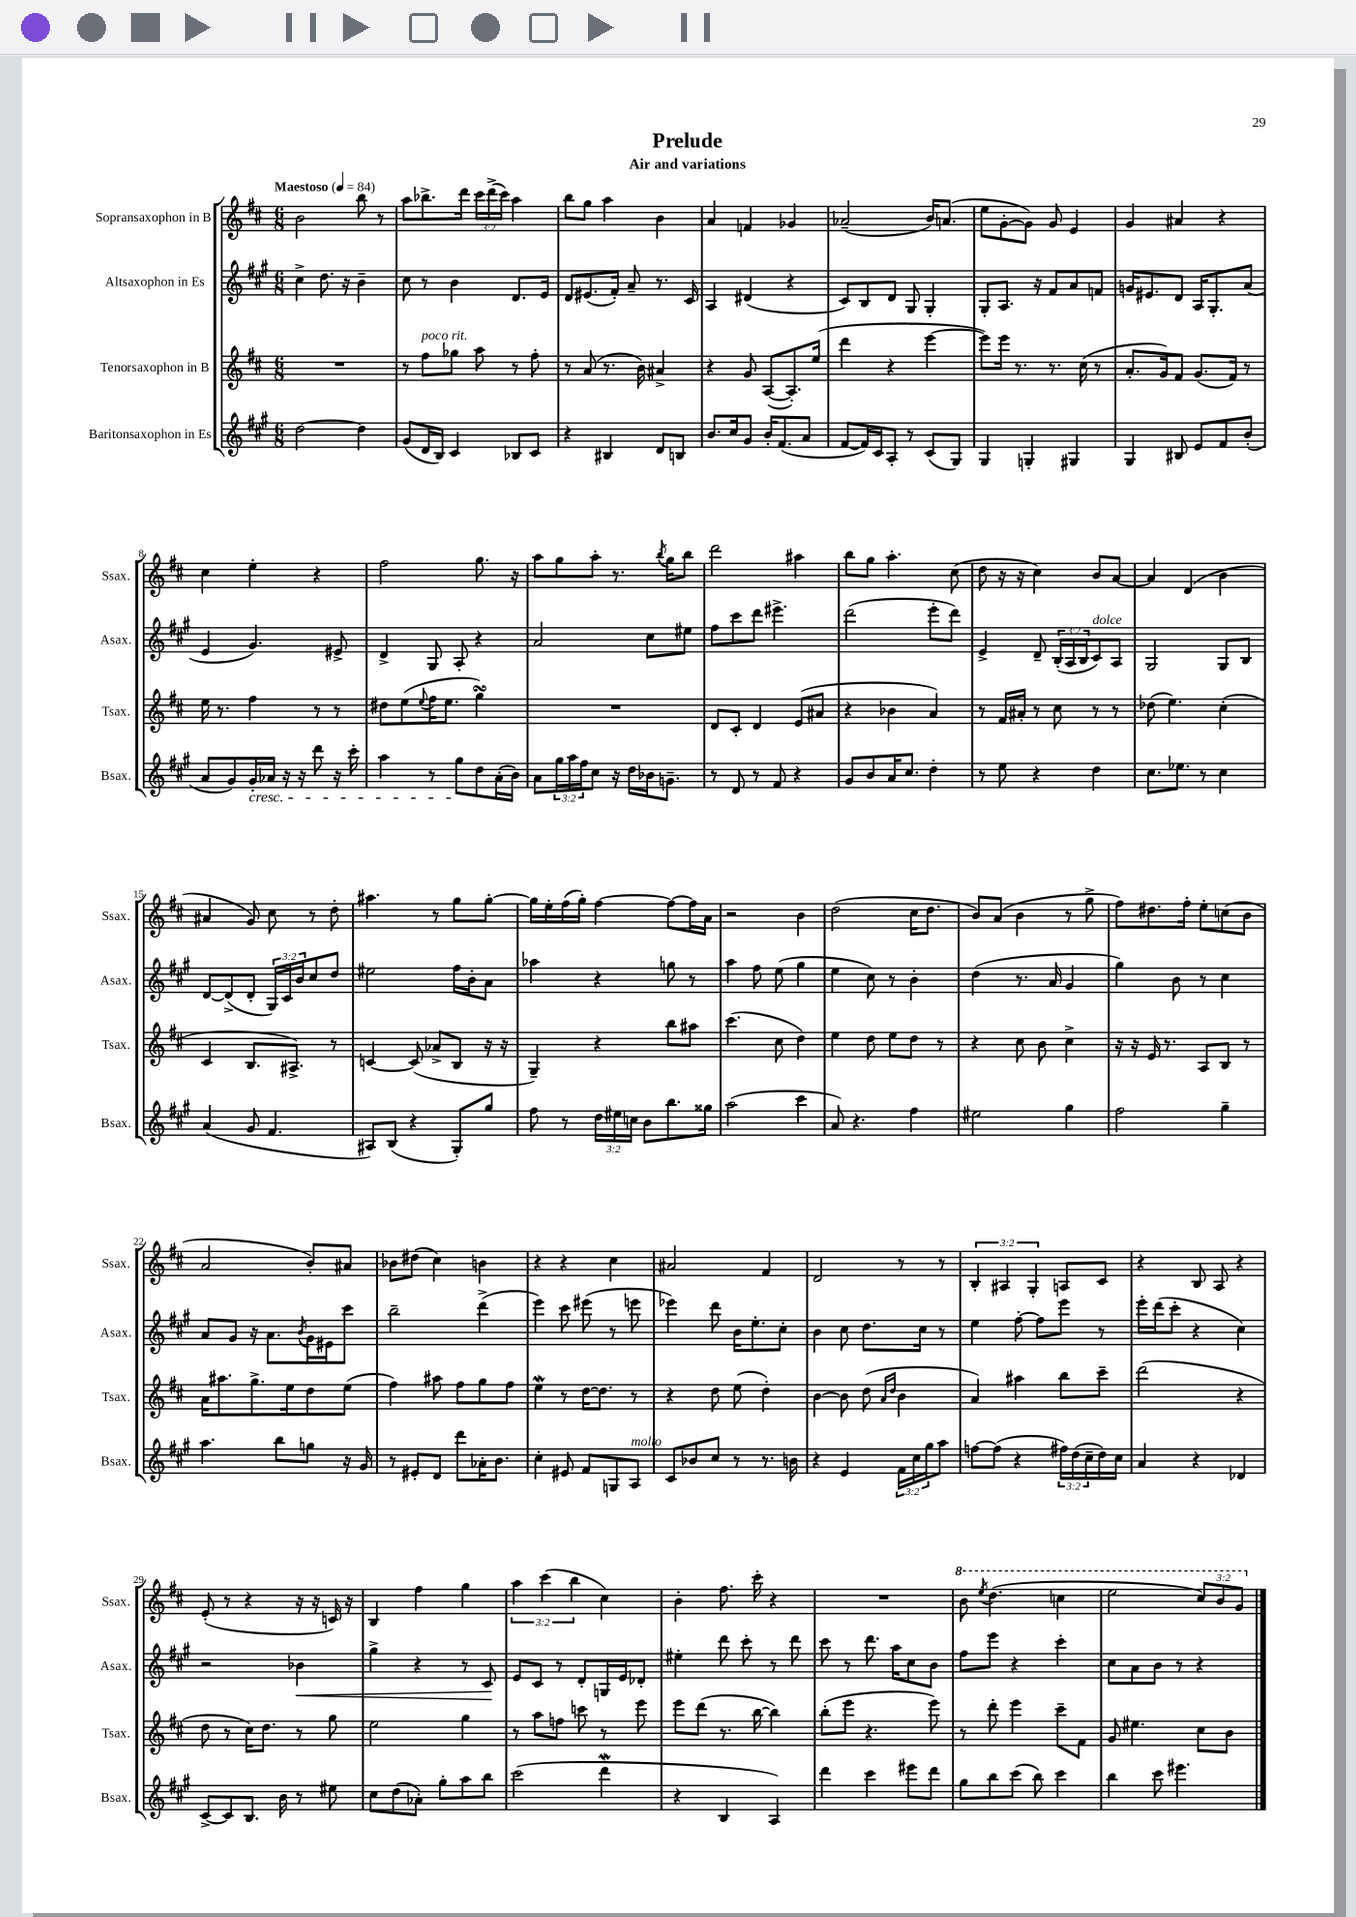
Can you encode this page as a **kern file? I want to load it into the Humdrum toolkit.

**kern	**kern	**kern	**dynam	**kern
*part4	*part3	*part2	*part2	*part1
*staff4	*staff3	*staff2	*staff2	*staff1
*I"Baritonsaxophon in Es	*I"Tenorsaxophon in B	*I"Altsaxophon in Es	*	*I"Sopransaxophon in B
*I'Bsax.	*I'Tsax.	*I'Asax.	*	*I'Ssax.
*clefG2	*clefG2	*clefG2	*	*clefG2
*k[f#c#g#]	*k[f#c#]	*k[f#c#g#]	*	*k[f#c#]
*M6/8	*M6/8	*M6/8	*	*M6/8
*MM84	*MM84	*MM84	*	*MM84
=1	=1	=1	=1	=1
!	!	!	!	!LO:TX:a:B:t=Maestoso
[2dd\	2.r	4cc#^\	.	2b\
.	.	8.dd\	.	.
.	.	16r	.	.
4dd\]	.	4b~\	.	8bb\
.	.	.	.	8r
=2	=2	=2	=2	=2
(8g#/L	8r	8cc#\	.	8aa\L
!	!LO:TX:a:i:t=poco rit.	!	!	!
16d/L	8ff#\L	8r	.	8.bb-X^\
16B/JJ)	.	.	.	.
4c#/	8gg-X\J	4b\	.	.
.	.	.	.	16ddd\Jk
.	8aa\	.	.	24ccc#\LL
.	.	.	.	(24ddd^\
.	.	.	.	24ccc#\JJ)
8B-X/L	8r	8.d/L	.	4aa\
8c#/J	8ff#'\	.	.	.
.	.	16e/Jk	.	.
=3	=3	=3	=3	=3
4r	8r	8d/L	.	8bb\L
.	(8a/	(8.e#X/	.	8gg\J
4B#X/	8.r	.	.	4aa\
.	.	16f#'/Jk)	.	.
.	.	8a~/	.	.
.	16b\)	.	.	.
8d/L	4a#X^/	8.r	.	4b\
8Bn/J	.	.	.	.
.	.	16c#/	.	.
=4	=4	=4	=4	=4
8.b/L	4r	4A/	.	4a/
16cc#/k	.	.	.	.
8g#/J	8g/	(4d#X/	.	4fn/
16b'/KL	([8A/L	.	.	.
(8.f#/	.	.	.	.
.	8.A'/])	4r	.	4g-X/
8a/J	.	.	.	.
.	(16ee/Jk	.	.	.
=5	=5	=5	=5	=5
[8f#/L	4ddd\	8c#/L)	.	(2a-X~/
16f#/L])	.	8B/	.	.
16c#/J	.	.	.	.
8A'/J	4r	8d/J	.	.
8r	.	8G#/	.	.
(8c#/L	[4eee\	4G#'/	.	16b/KL)
.	.	.	.	(8.an/J
8G#/J)	.	.	.	.
=6	=6	=6	=6	=6
4G#/	8eee\L])	8G#'/L	.	8ee\L
.	16eee\Jk	8.A/J	.	[8g'\
.	8.r	.	.	.
4Gn'/	.	.	.	8g\J])
.	.	16r	.	.
.	8.r	8f#/L	.	8g/
4G#X/	.	8a/	.	4e/
.	(16cc#\	.	.	.
.	8r	8fn/J	.	.
=7	=7	=7	=7	=7
4G#/	8.a'/L	16gn/KL	.	4g/
.	.	8.e#X/	.	.
.	16g/k)	.	.	.
8B#X/	8f#/J	8d/J	.	4a#X/
8e/L	(8.g/L	16A/KL	.	.
.	.	8.G#'/	.	.
8f#/	.	.	.	4r
.	16f#/Jk)	.	.	.
(8b'/J	8r	(8a/J	.	.
!!LO:LB:g=z
=8	=8	=8	=8	=8
8a/L	16ee\	4e/	.	4cc#\
.	8.r	.	.	.
8g#/)	.	.	.	.
!LO:TX:b:i:t=cresc.	!	!	!	!
16g#'/L	4ff#\	4.g#/)	.	4ee'\
16a-X/JJ	.	.	.	.
16r	.	.	.	.
16r	.	.	.	.
8ddd\	8r	.	.	4r
16r	8r	8e#X^/	.	.
16ccc#'\	.	.	.	.
=9	=9	=9	=9	=9
4aa\	8dd#X\L	4d^/	.	2ff#\
.	(8ee\	.	.	.
.	8qqee/	.	.	.
8r	16ff#\K	8G#/	.	.
.	8.ee\J	.	.	.
8gg#\L	.	8A'/	.	.
8dd\	4ggsSSs\)	4r	.	8.gg\
(16a'\L	.	.	.	.
16b\JJ)	.	.	.	16r
=10	=10	=10	=10	=10
8a\L	2.r	2a/	.	8aa\L
24gg#\L	.	.	.	8gg\
24aa\	.	.	.	.
24ff#\J	.	.	.	.
8cc#\J	.	.	.	8aa'\J
16r	.	.	.	8.r
16dd\LL	.	.	.	.
16b-X\J	.	8cc#\L	.	.
.	.	.	.	8qbb/
8.gn~\J	.	.	.	16gg\KL
.	.	8ee#X\J	.	8bb\J
=11	=11	=11	=11	=11
8r	8d/L	8ff#\L	.	2ddd\
8d/	8c#'/J	8ccc#\	.	.
8r	4d/	8ddd\J	.	.
8f#/	.	4.eee#X^\	.	.
4r	(8e/L	.	.	4aa#X\
.	8a#X/J	.	.	.
=12	=12	=12	=12	=12
8g#/L	4r	(2ddd\	.	8bb\L
8b/	.	.	.	8gg\J
16a/K	4b-X\	.	.	4.aa'\
8.cc#/J	.	.	.	.
4dd'\	4a/)	8eee'\L	.	.
.	.	8ddd\J)	.	(8cc#\
=13	=13	=13	=13	=13
8r	8r	4e^/	.	8dd\
8ee\	16f#/LL	.	.	16r
.	16a#X'/JJ	.	.	16r
4r	8r	8d~/	.	4cc#\)
.	8cc#\	(24B'/LL	.	.
.	.	24A/	.	.
.	.	24B/J	.	.
!	!	!LO:TX:a:i:t=dolce	!	!
4dd\	8r	8c#/)	.	8b/L
.	8r	8A/J	.	[8a/J
=14	=14	=14	=14	=14
8.cc#\L	(8dd-X\	2G#/	.	4a/]
.	4.ee\)	.	.	.
8.ee-X\J	.	.	.	.
.	.	.	.	(4d/
8r	.	.	.	.
4cc#\	(4cc#'\	8G#/L	.	4b\
.	.	8B/J	.	.
!!LO:LB:g=z
=15	=15	=15	=15	=15
(4a/	4c#/	[8d/L	.	4a#X/
.	.	(8d^/]	.	.
8g#/	8.B/L	8d'/J	.	8g/)
4.f#/	.	24G#/LL)	.	8cc#\
.	.	24c#/	.	.
.	8.A#X^/J)	.	.	.
.	.	24b/J	.	.
.	.	8cc#/	.	8r
.	8r	8dd/J	.	8dd'\
=16	=16	=16	=16	=16
8A#X/L)	[4cn/	2ee#X\	.	4.aa#X\
(8B/J	.	.	.	.
4r	(8c/]	.	.	.
.	8a-X^/L	.	.	8r
8G#'/L)	8B/J	16ff#\LL	.	8gg\L
.	.	16b'\J	.	.
8gg#/J	16r	8a\J	.	[8gg'\J
.	16r	.	.	.
=17	=17	=17	=17	=17
8ff#\	4G~/)	4aa-X\	.	16gg\LL]
.	.	.	.	16ee'\
8r	.	.	.	(16ff#\
.	.	.	.	16gg'\JJ)
24dd\LL	4r	4r	.	[4ff#\
24ee#X\	.	.	.	.
24ccn\JJ	.	.	.	.
8b\L	.	.	.	.
8.bb\	8bb\L	8ggn\	.	8ff#\L_
.	8aa#X\J	8r	.	16ff#\L]
16gg##X\Jk	.	.	.	16a\JJ
=18	=18	=18	=18	=18
(2aa\	(4.ccc#\	4aa\	.	2r
.	.	8ff#\	.	.
.	8cc#\	(8ee\	.	.
4ccc#\	4dd\)	4gg#\	.	4b\
=19	=19	=19	=19	=19
8a/)	4ee\	4ee\	.	(2dd\
4.r	.	.	.	.
.	8dd\	8cc#\)	.	.
.	8ee\L	8r	.	.
4ff#\	8dd\J	4b'\	.	16cc#\KL
.	.	.	.	8.dd\J
.	8r	.	.	.
=20	=20	=20	=20	=20
2ee#X\	4r	(4dd\	.	8b/L)
.	.	.	.	(8a/J
.	8cc#\	8.r	.	4b\
.	8b\	.	.	.
.	.	16a/	.	.
4gg#\	4cc#^\	4g#/	.	8r
.	.	.	.	8gg^\
=21	=21	=21	=21	=21
2ff#\	16r	4gg#\)	.	8ff#\L)
.	16r	.	.	.
.	16e/	.	.	8.dd#X\
.	8.r	.	.	.
.	.	8b\	.	.
.	.	.	.	16ff#'\Jk
.	8A/L	8r	.	8ee'\L
4gg#~\	8B/J	4cc#\	.	(8ccn\
.	8r	.	.	8b\J
!!LO:LB:g=z
=22	=22	=22	=22	=22
4.aa\	16a\KL	8a/L	.	2a/
.	8.aa#X\	.	.	.
.	.	8g#/J	.	.
.	8.gg^\	16r	.	.
.	.	8.a\L	.	.
8bb\L	.	.	.	.
.	16ee\k	.	.	.
.	.	8qb/	.	.
8ggn\J	8dd\	16g#\L	.	8b'/L)
.	.	16e#X\J	.	.
16r	(8ee\J	8ccc#\J	.	8a#X/J
16g#/	.	.	.	.
=23	=23	=23	=23	=23
8r	4ff#\)	2bb~\	.	8b-X\L
8e#X'/L	.	.	.	(8dd#X\J
8d/J	8aa#X\	.	.	4cc#\)
8ddd\L	8ff#\L	.	.	.
16a-X'\K	8gg\	(4ddd^\	.	4bn\
8.b\J	.	.	.	.
.	8ff#\J	.	.	.
=24	=24	=24	=24	=24
4cc#'\	4eeW\	4eee\)	.	4r
8e#X/	8r	8ccc#\	.	4r
8f#/L	[16dd\KL	(8eee#X\	.	.
.	8.dd\J]	.	.	.
8Gn/	.	8r	.	4cc#\
!LO:TX:a:i:t=molto	!	!	!	!
8A/J	8r	8eeen\	.	.
=25	=25	=25	=25	=25
8c#/L	4r	4eee-X\)	.	2a#X/
8b-X/	.	.	.	.
8cc#/J	8dd\	8ddd\	.	.
8r	(8ee\	16b\KL	.	.
.	.	8.ee'\	.	.
8.r	4dd'\)	.	.	4f#/
.	.	8cc#'\J	.	.
16bn\	.	.	.	.
=26	=26	=26	=26	=26
4r	[4b\	4b\	.	2d/
4e/	8b\]	8cc#\	.	.
.	(8dd\	8.dd\L	.	.
.	16qqa/LL	.	.	.
.	16qqdd/JJ	.	.	.
24f#\LL	4b\	.	.	8r
24cc#\	.	.	.	.
.	.	16cc#\Jk	.	.
24gg#\J	.	.	.	.
8aa\J	.	8r	.	8r
=27	=27	=27	=27	=27
[8ffn\L	4a/)	4ee\	.	6B'/
(8ff\J]	.	.	.	.
.	.	.	.	6A#X/
4r	4aa#X\	[8ff#'\	.	.
.	.	.	.	6G'/
.	.	8ff#\L]	.	.
24ff#X\LL)	8bb\L	8eee\J	.	8An/L
(24dd\	.	.	.	.
24cc#~\	.	.	.	.
16dd\)	8ccc#~\J	8r	.	8c#/J
16cc#\JJ	.	.	.	.
=28	=28	=28	=28	=28
4a/	(2ddd\	16eee'\LL	.	4r
.	.	(16ddd\J	.	.
.	.	8ccc#'\J	.	.
4r	.	4r	.	8B/
.	.	.	.	8A/
4d-X/	4r	4cc#\)	.	4r
!!LO:LB:g=z
=29	=29	=29	=29	=29
[8c#^/L	8dd\	2r	.	(8e'/
8c#/]	8r	.	.	8r
8.B/J	16cc#\KL)	.	.	4r
.	8.dd\J	.	.	.
16b\	.	.	.	.
!	!	!	!LO:HP:b	!
8r	8r	4b-X\	<	16r
.	.	.	.	16r
8ee#X\	8gg\	.	.	16cn/)
.	.	.	.	16r
=30	=30	=30	=30	=30
8cc#\L	2ee\	4gg#^\	.	4B/
(8dd\	.	.	.	.
8a-X'\J)	.	4r	.	4ff#\
8gg#'\L	.	.	.	.
8aa\	4gg\	8r	.	4gg\
8bb\J	.	8c#/	.	.
.	.	.	[	.
=31	=31	=31	=31	=31
(2ccc#\	8r	8e/L	.	6aa\
.	8aa\L	8c#/J	.	.
.	.	.	.	(6ccc#\
.	8ffn\J	8r	.	.
.	.	.	.	6bb\
.	8cccn\	8d'/L	.	.
4dddw\	8r	16Gn/L	.	4cc#\)
.	.	16e/J	.	.
.	8eee\	8d-X'/J	.	.
=32	=32	=32	=32	=32
4r	8eee\L	4ee#X'\	.	4b'\
.	(8ddd\J	.	.	.
4B/	8.r	8ddd\	.	8.ff#\
.	.	8ccc#'\	.	.
.	[16bb\	.	.	16ccc#'\
4A/)	4bb\])	8r	.	4r
.	.	8ddd\	.	.
=33	=33	=33	=33	=33
4ddd\	(8bb'\L	8ccc#\	.	2.r
.	8eee\J	8r	.	.
4ccc#\	4.r	8.ddd\	.	.
.	.	16aa\KL	.	.
8eee#X\L	.	8cc#\	.	.
8ddd\J	8eee\)	8b\J	.	.
=34	=34	=34	=34	=34
*	*	*	*	*8va
8gg#\L	8r	8ff#\L	.	8bb\
.	.	.	.	8qeee/
8bb\	8ddd'\	8eee\J	.	(4.ddd\
(8ccc#\J	4eee\	4r	.	.
8bb\)	.	.	.	.
4ccc#\	8ccc#~\L	4ccc#'\	.	4cccn\
.	8f#\J	.	.	.
=35	=35	=35	=35	=35
4bb\	8g/	8cc#\L	.	2eee\
.	4.ee#X\	8a\	.	.
8ccc#\	.	8b\J	.	.
4.eee#X\	.	8r	.	.
.	8cc#\L	4r	.	12ccc#/L)
.	.	.	.	12bb/
.	8b\J	.	.	.
.	.	.	.	12gg/J
*	*	*	*	*X8va
==	==	==	==	==
*-	*-	*-	*-	*-
